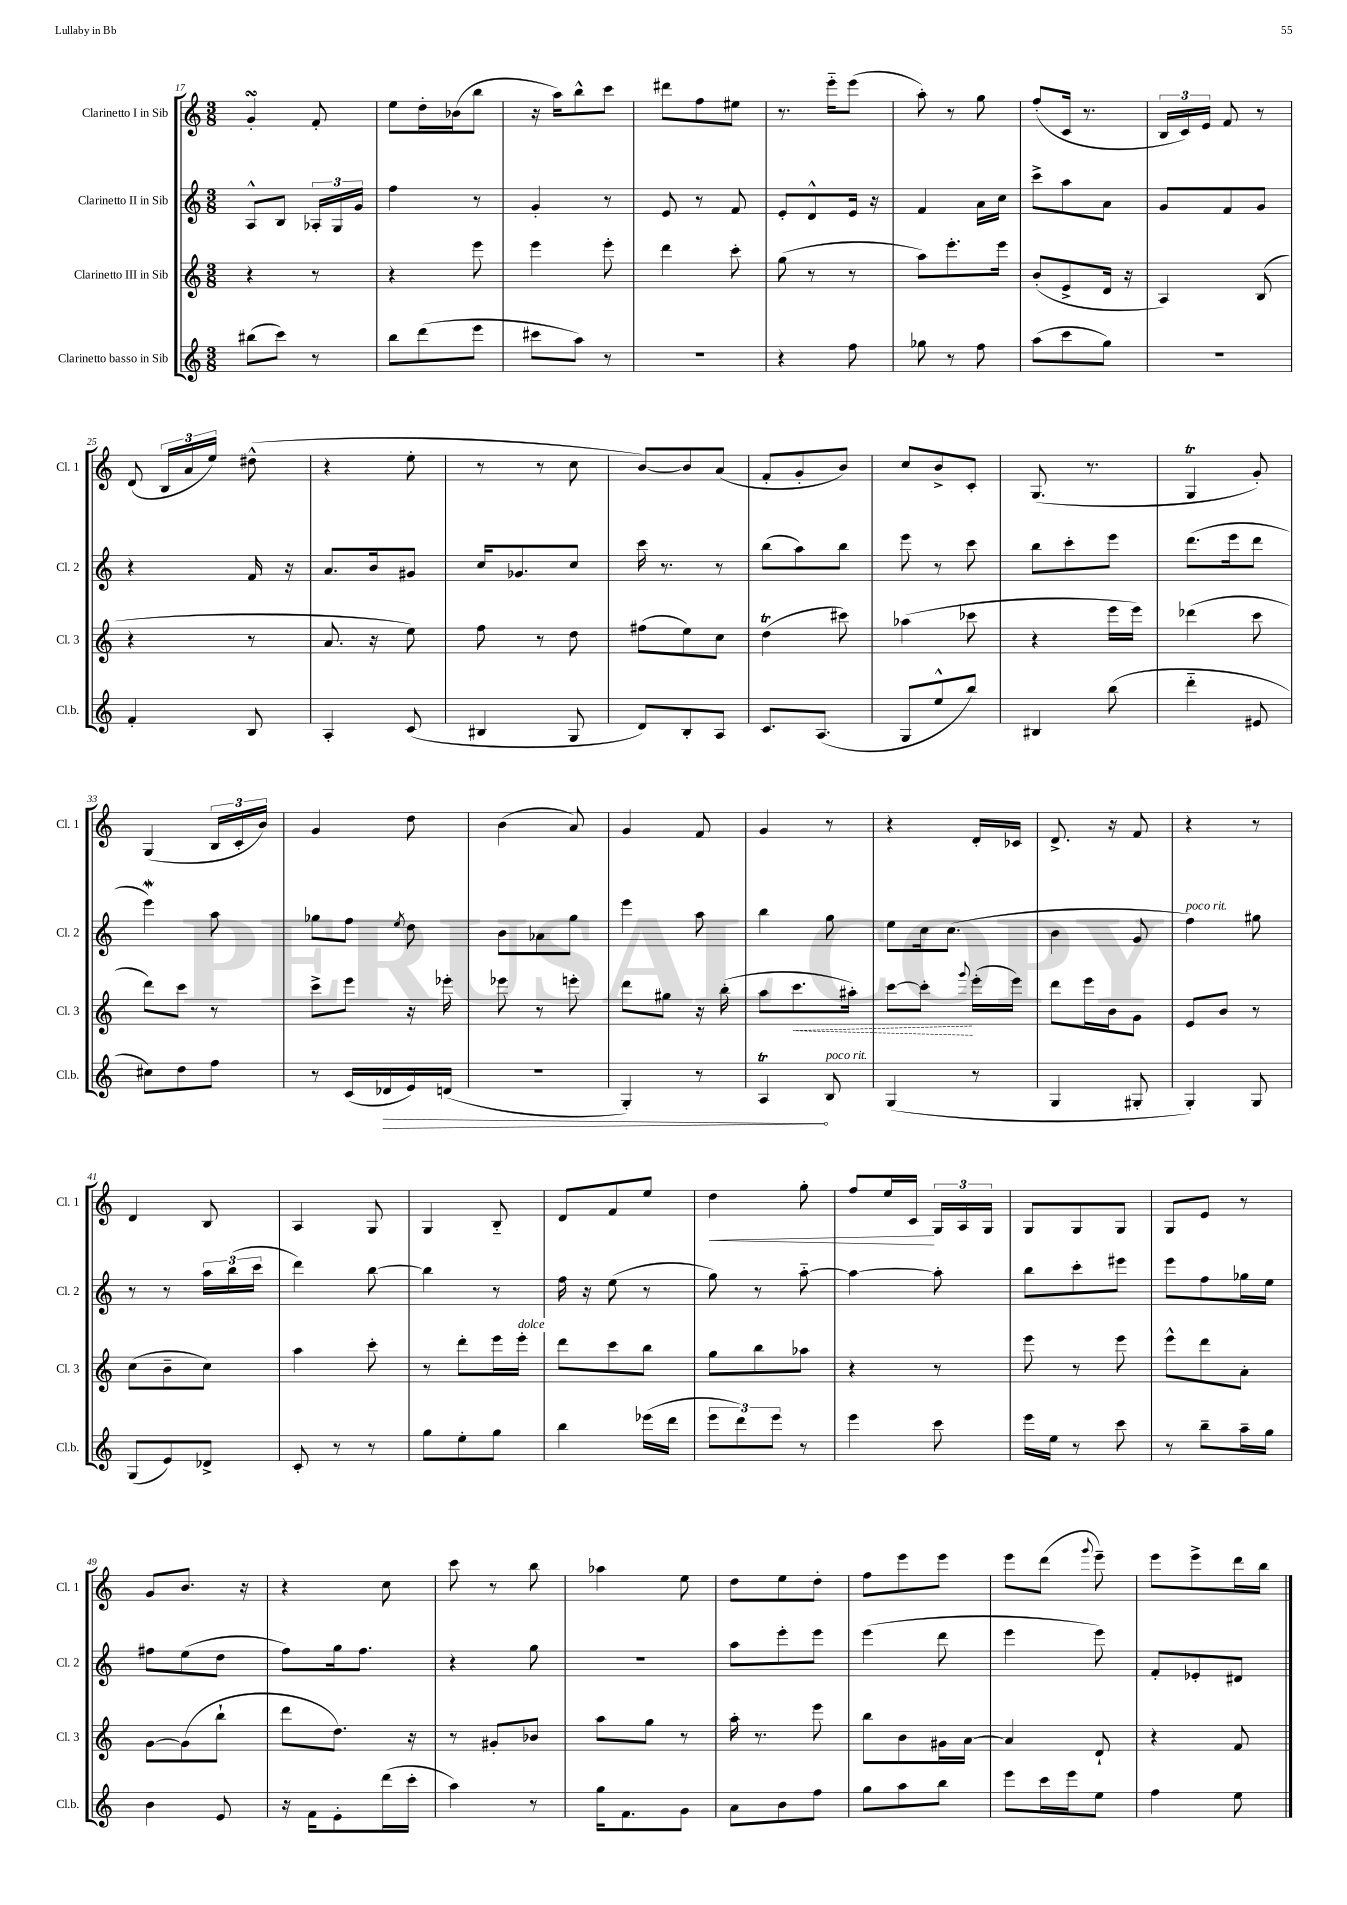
<<
\new StaffGroup <<
\new Staff = "s0" \with { instrumentName = "Clarinetto I in Sib" shortInstrumentName = "Cl. 1" } {
    \clef treble \key c \major \numericTimeSignature \time 3/8
    \autoBeamOff g'4-.\turn f'8-. |
    e''8[ d''16-. bes'16( b''8] |
    r16 a''16[) b''8-^ c'''8] |
    dis'''8[ f''8 eis''8] |
    r8. e'''16[-_ e'''8]( |
    a''8-.) r8 g''8 |
    f''8[-.( c'16] r8. |
    \tuplet 3/2 { b16[ c'16) e'16] } f'8 r8 |
    d'8( \tuplet 3/2 { b16[ a'16 e''16]) } dis''8-^( |
    r4 e''8-. |
    r8 r8 c''8 |
    b'8[~) b'8 a'8]( |
    f'8[-. g'8-. b'8]) |
    c''8[ b'8-> c'8]-. |
    g8.( r8. |
    g4\trill g'8-.) |
    g4( \tuplet 3/2 { b16[ c'16-. b'16]) } |
    g'4 d''8 |
    b'4( a'8) |
    g'4 f'8 |
    g'4 r8 |
    r4 d'16[-. ces'16] |
    d'8.-> r16 f'8 |
    r4 r8 |
    d'4 b8 |
    a4 g8 |
    g4 b8-_ |
    d'8[ f'8 e''8] |
    d''4\< g''8-. |
    f''8[ e''16 c'16]\! \tuplet 3/2 { g16[ a16 g16] } |
    g8[ g8 g8] |
    g8[ e'8] r8 |
    g'8[ b'8.] r16 |
    r4 c''8 |
    c'''8 r8 b''8 |
    aes''4 e''8 |
    d''8[ e''8 d''8]-. |
    f''8[ e'''8 e'''8] |
    e'''8[ d'''8]( \appoggiatura { g'''8 } e'''8--) |
    e'''8[ e'''8-> d'''16 b''16] \bar "|." |
}
\new Staff = "s1" \with { instrumentName = "Clarinetto II in Sib" shortInstrumentName = "Cl. 2" } {
    \clef treble \key c \major \numericTimeSignature \time 3/8
    \autoBeamOff a8[-^ b8] \tuplet 3/2 { aes16[-. g16 g'16] } |
    f''4 r8 |
    g'4-. r8 |
    e'8 r8 f'8 |
    e'8[-. d'8-^ e'16] r16 |
    f'4 a'16[ c''16] |
    c'''8[-> a''8 a'8] |
    g'8[ f'8 g'8] |
    r4 f'16 r16 |
    a'8.[ b'16 gis'8] |
    c''16[ ges'8. c''8] |
    c'''16 r8. r8 |
    b''8[( a''8) b''8] |
    e'''8 r8 c'''8 |
    b''8[ c'''8-. e'''8] |
    d'''8.[( e'''16 d'''8] |
    e'''4\mordent) a''8 |
    ges''8[ f''8] \acciaccatura { e''8 } d''8 |
    b'8[ aes'8 g''8] |
    e'''4 a''8 |
    b''4 g''8 |
    e''8[ c''16 c''8.]( |
    b'4 g'8 |
    f''4^\markup { \italic "poco rit." }) gis''8 |
    r8 r8 \tuplet 3/2 { a''16[ b''16( c'''16] } |
    d'''4) b''8~ |
    b''4 r8 |
    f''16 r16 e''8( r8 |
    g''8) r8 a''8~-_ |
    a''4~ a''8-. |
    b''8[ c'''8-. eis'''8] |
    e'''8[ f''8 ges''16 e''16] |
    fis''8[ e''8( d''8] |
    f''8[) g''16 f''8.] |
    r4 g''8 |
    R4. |
    a''8[ e'''8-. e'''8] |
    e'''4( d'''8 |
    e'''4 e'''8) |
    f'8[-. ees'8-. dis'8] \bar "|." |
}
\new Staff = "s2" \with { instrumentName = "Clarinetto III in Sib" shortInstrumentName = "Cl. 3" } {
    \clef treble \key c \major \numericTimeSignature \time 3/8
    \autoBeamOff r4 r8 |
    r4 e'''8 |
    e'''4 e'''8-. |
    d'''4 c'''8-. |
    g''8( r8 r8 |
    a''8[) e'''8.-. e'''16] |
    b'8[-.( e'8-> d'16] r16 |
    a4) b8( |
    r4 r8 |
    a'8. r16 e''8) |
    f''8 r8 d''8 |
    fis''8[( e''8) c''8] |
    d''4\trill( cis'''8) |
    aes''4( ces'''8 |
    r4 e'''16[ e'''16]) |
    des'''4( c'''8 |
    d'''8[) c'''8] r8 |
    c'''8[-> e'''8] r16 ees'''16-. |
    ees'''8 r8 e'''8-. |
    d'''8[ gis''8] r16 b''16-.( |
    a''8[ \once \override Hairpin.style = #'dashed-line c'''8.\< ais''16]-.) |
    c'''8[~ c'''8]-.\! \appoggiatura { g'''8 } e'''16[-.( e'''16]) |
    d'''8[ e'''16 b'16 g'8] |
    e'8[ b'8] r8 |
    c''8[( b'8-- c''8]) |
    a''4 c'''8-. |
    r8 d'''8[-. e'''16 e'''16]-.^\markup { \italic "dolce" } |
    d'''8[ c'''8 b''8] |
    g''8[ b''8 aes''8] |
    r4 r8 |
    e'''8 r8 e'''8 |
    e'''8[-^ d'''8 a'8]-. |
    g'8[~ g'8( b''8]-! |
    d'''8[ d''8.]) r16 |
    r8 gis'8[-. bes'8] |
    a''8[ g''8] r8 |
    a''16-. r8. e'''8 |
    b''8[ b'8 gis'16 a'16]~ |
    a'4 d'8-! |
    r4 f'8 \bar "|." |
}
\new Staff = "s3" \with { instrumentName = "Clarinetto basso in Sib" shortInstrumentName = "Cl.b." } {
    \clef treble \key c \major \numericTimeSignature \time 3/8
    \autoBeamOff bis''8[( c'''8]) r8 |
    b''8[ d'''8( e'''8] |
    cis'''8[ a''8]) r8 |
    R4. |
    r4 f''8 |
    ges''8 r8 f''8 |
    a''8[( c'''8 g''8]) |
    R4. |
    f'4-. b8 |
    a4-. c'8( |
    bis4 g8 |
    d'8[) b8-. a8] |
    c'8.[ a8.]( |
    g8[ e''8-^ b''8]) |
    bis4 b''8( |
    d'''4-_ eis'8 |
    cis''8[) d''8 f''8] |
    r8 c'16[( \once \override Hairpin.circled-tip = ##t des'16\> e'16) d'16]( |
    r4. |
    g4-.) r8 |
    a4\trill\! b8^\markup { \italic "poco rit." } |
    g4( r8 |
    g4 gis8-. |
    g4-.) g8 |
    g8[( e'8) des'8]-> |
    c'8-. r8 r8 |
    g''8[ e''8-. g''8] |
    b''4 ees'''16[( d'''16] |
    \tuplet 3/2 { e'''8[ d'''8) e'''8] } r8 |
    e'''4 c'''8 |
    e'''16[ e''16] r8 c'''8 |
    r8 b''8[-- a''16-- g''16] |
    b'4 e'8 |
    r16 f'16[ e'8-. d'''16( c'''16]-. |
    a''4) r8 |
    g''16[ f'8. g'8] |
    a'8[ b'8 f''8] |
    g''8[ a''8 b''8] |
    e'''8[ c'''16 e'''16 e''8] |
    f''4 e''8 \bar "|." |
}
>>
>>
\layout { \context { \Score currentBarNumber = #17 } }
